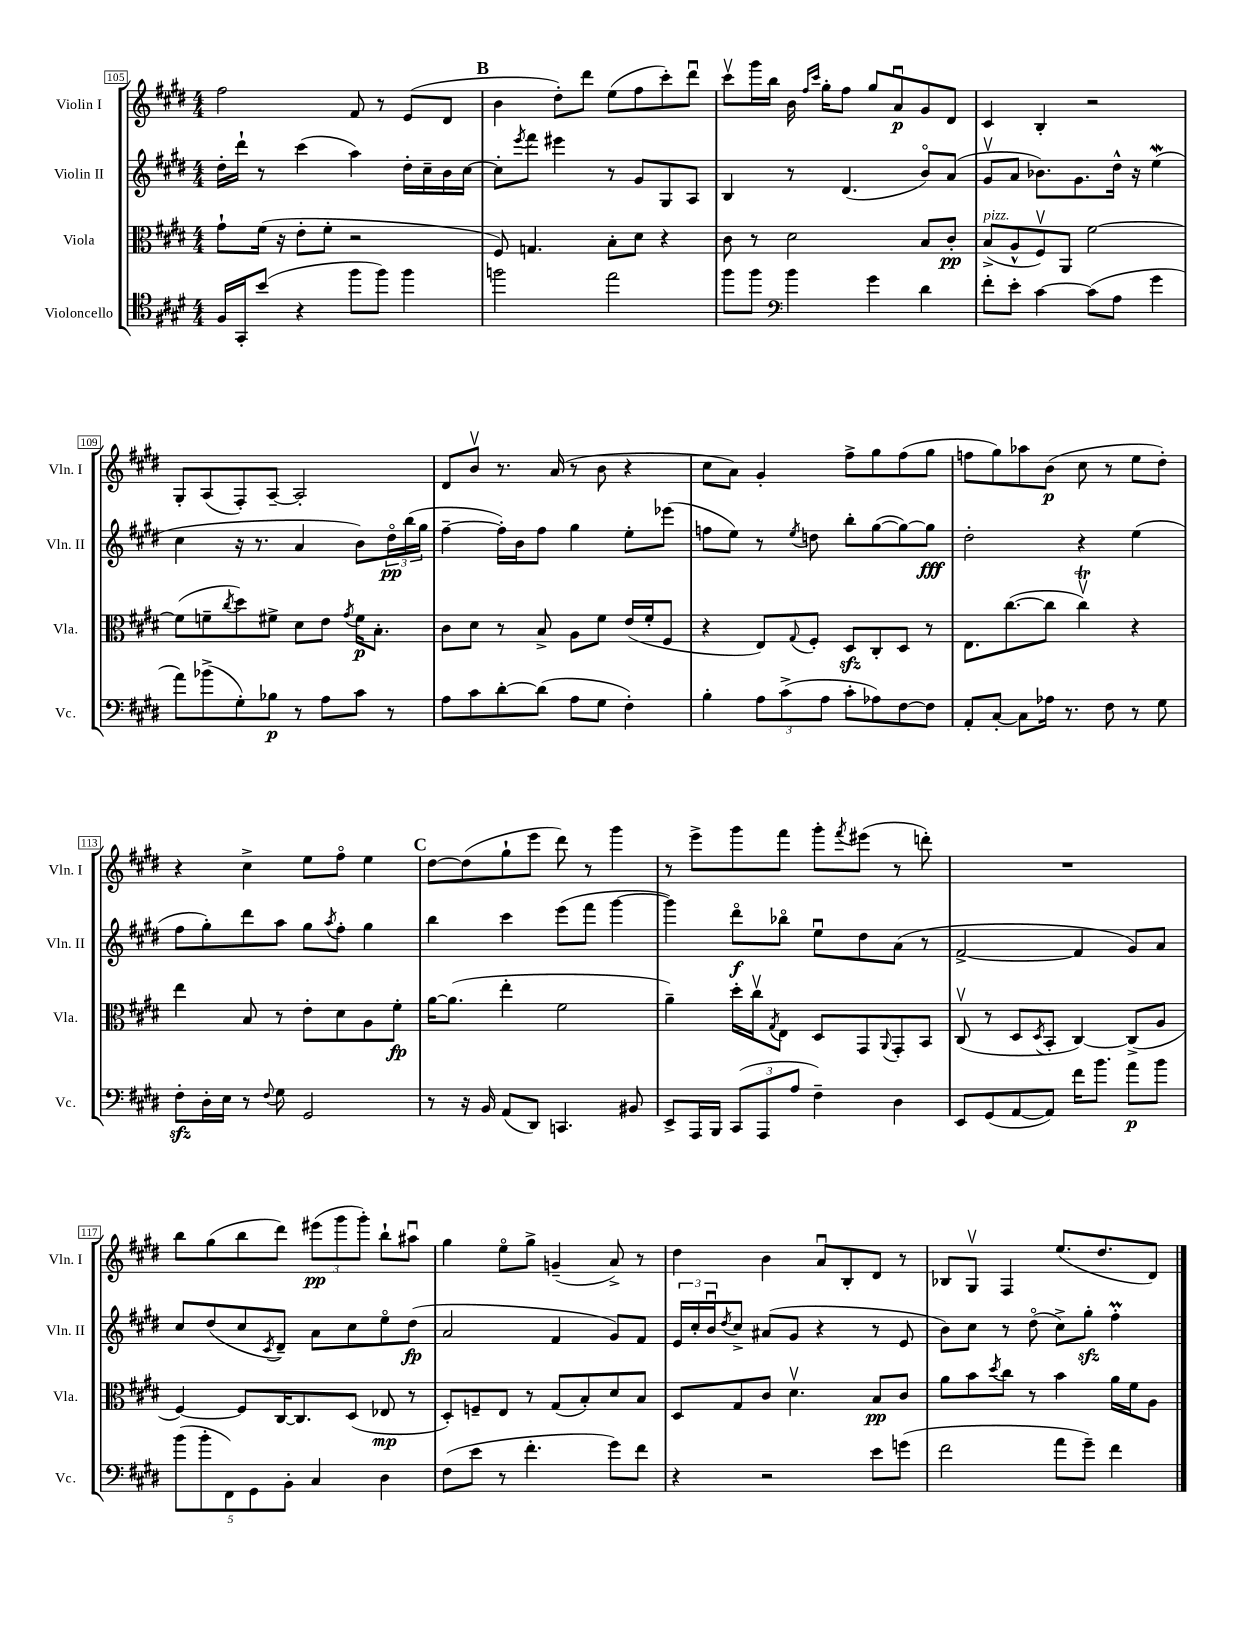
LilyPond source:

<<
\new StaffGroup <<
\new Staff = "s0" \with { instrumentName = "Violin I" shortInstrumentName = "Vln. I" } {
    \clef treble \key e \major \numericTimeSignature \time 4/4
    fis''2 fis'8 r8 e'8( dis'8 |
    \mark \markup { \bold "B" } b'4 dis''8-.) dis'''8 e''8( fis''8 cis'''8-.) dis'''8\downbow |
    cis'''8\upbow gis'''16 b''16 b'16 \grace { fis''16 cis'''16 } gis''16-. fis''8 gis''8 a'8\downbow\p gis'8 dis'8 |
    cis'4 b4-. r2 |
    gis8-. a8( fis8-.) a8~-- a2-. |
    dis'8 b'8\upbow r8. a'16( r8 b'8 r4 |
    cis''8 a'8) gis'4-. fis''8-> gis''8 fis''8( gis''8 |
    f''8 gis''8) aes''8 b'8\p( cis''8 r8 e''8 dis''8-.) |
    r4 cis''4-> e''8 fis''8\flageolet e''4 |
    \mark \markup { \bold "C" } dis''8~ dis''8( gis''8-! e'''8 dis'''8) r8 gis'''4 |
    r8 e'''8-> gis'''8 fis'''8 gis'''8-. \acciaccatura { fis'''8 } eis'''8( r8 d'''8-.) |
    R1 |
    b''8 gis''8( b''8 dis'''8) \tuplet 3/2 { eis'''8\pp( gis'''8 gis'''8-.) } b''8-! ais''8\downbow |
    gis''4 e''8\flageolet gis''8-> g'4--( a'8->) r8 |
    dis''4 b'4 a'8\downbow b8-. dis'8 r8 |
    bes8 gis8\upbow fis4 e''8.( dis''8. dis'8) \bar "|." |
}
\new Staff = "s1" \with { instrumentName = "Violin II" shortInstrumentName = "Vln. II" } {
    \clef treble \key e \major \numericTimeSignature \time 4/4
    dis''16-. dis'''16-! r8 cis'''4( a''4) dis''16-. cis''16-- b'16 cis''16~ |
    \mark \markup { \bold "B" } cis''8-. \acciaccatura { e'''8 } fis'''8 eis'''4 r8 gis'8 gis8 a8 |
    b4 r8 dis'4.( b'8\flageolet) a'8( |
    gis'8\upbow a'8 bes'8.) gis'8. dis''16-^ r16 e''4\mordent( |
    cis''4 r16 r8. a'4 b'8) \tuplet 3/2 { dis''16\flageolet\pp b''16( gis''16 } |
    fis''4~-- fis''16-.) b'16 fis''8 gis''4 e''8-. ees'''8( |
    f''8 e''8) r8 \acciaccatura { e''8 } d''8 b''8-. gis''8~( gis''8~) gis''8\fff |
    dis''2-. r4 e''4( |
    fis''8 gis''8-.) dis'''8 a''8 gis''8 \acciaccatura { a''8 } fis''8-. gis''4 |
    \mark \markup { \bold "C" } b''4 cis'''4 e'''8( fis'''8 gis'''4~ |
    gis'''4) dis'''8\flageolet\f bes''8\flageolet e''8\downbow dis''8 a'8( r8 |
    fis'2~-> fis'4 gis'8) a'8 |
    cis''8 dis''8( cis''8 \acciaccatura { cis'8 } dis'8--) a'8 cis''8 e''8\flageolet dis''8\fp( |
    a'2 fis'4 gis'8) fis'8 |
    \tuplet 3/2 { e'16 cis''16-. b'16\downbow } \acciaccatura { dis''8 } cis''8-> ais'8( gis'8 r4 r8 e'8 |
    b'8) cis''8 r8 dis''8\flageolet( cis''8->) gis''8-.\sfz fis''4-.\prall \bar "|." |
}
\new Staff = "s2" \with { instrumentName = "Viola" shortInstrumentName = "Vla." } {
    \clef alto \key e \major \numericTimeSignature \time 4/4
    gis'8-! fis'16( r16 e'8-. fis'8-. r2 |
    \mark \markup { \bold "B" } fis8) g4. b8-. dis'8 r4 |
    cis'8 r8 dis'2 b8 cis'8-.\pp |
    b8->^\markup { \italic "pizz." }( a8-^ fis8\upbow) a,8 fis'2~ |
    fis'8( f'8-- \acciaccatura { cis''8 } dis''8) fis'8-> dis'8 e'8 \acciaccatura { gis'8 } fis'16\p b8.-. |
    cis'8 dis'8 r8 b8-> a8 fis'8 e'16( fis'16-. fis8 |
    r4 e8) \appoggiatura { gis8 } fis8-. dis8\sfz cis8-. dis8 r8 |
    e8. cis''8.~( cis''8 cis''4\upbow\trill) r4 |
    e''4 b8 r8 e'8-. dis'8 a8 fis'8-.\fp |
    \mark \markup { \bold "C" } a'16~ a'8.( e''4-. fis'2 |
    a'4--) dis''16-. cis''16\upbow \acciaccatura { gis8 } e8 dis8 gis,8 \appoggiatura { a,8 } gis,8-. b,8 |
    cis8\upbow( r8 dis8 \acciaccatura { dis8 } b,8-. cis4~) cis8->( a8 |
    fis4~) fis8 cis16~ cis8. dis8( ees8\mp r8 |
    dis8-.) f8-- e8 r8 gis8( b8-.) dis'8 b8 |
    dis8 gis8 cis'8 dis'4.\upbow b8\pp cis'8 |
    a'8 b'8 \acciaccatura { dis''8 } cis''8 r8 b'4 a'16 fis'16 a8 \bar "|." |
}
\new Staff = "s3" \with { instrumentName = "Violoncello" shortInstrumentName = "Vc." } {
    \clef tenor \key e \major \numericTimeSignature \time 4/4
    fis16 gis,16-. b'8( r4 fis''8 fis''8) fis''4 |
    \mark \markup { \bold "B" } f''2 e''2 |
    fis''8 fis''8 \clef bass b'4 gis'4 dis'4 |
    fis'8-. e'8-. cis'4~ cis'8( a8 gis'4 |
    a'8) bes'8->( gis8-.) bes8\p r8 a8 cis'8 r8 |
    a8 cis'8 dis'8~-. dis'8( a8 gis8 fis4-.) |
    b4-. \tuplet 3/2 { a8 cis'8->( a8 } cis'8-. aes8) fis8~ fis8 |
    a,8-. cis8~-. cis8 aes16 r8. fis8 r8 gis8 |
    fis8-.\sfz dis16-. e16 r8 \appoggiatura { fis8 } gis8 gis,2 |
    \mark \markup { \bold "C" } r8 r16 b,16 a,8( dis,8) c,4. bis,8 |
    e,8-> a,,16 b,,16 \tuplet 3/2 { cis,8( a,,8 a8 } fis4--) dis4 |
    e,8 gis,8( a,8~ a,8) fis'16 b'8. a'8\p b'8 |
    \tuplet 5/4 { b'8( b'8-. fis,8) gis,8 b,8-. } cis4 dis4 |
    fis8( e'8 r8 fis'4.-. gis'8) fis'8 |
    r4 r2 e'8 g'8( |
    fis'2 a'8 gis'8--) fis'4 \bar "|." |
}
>>
>>
\layout { \context { \Score currentBarNumber = #105 \override BarNumber.stencil = #(make-stencil-boxer 0.1 0.3 ly:text-interface::print) } }
